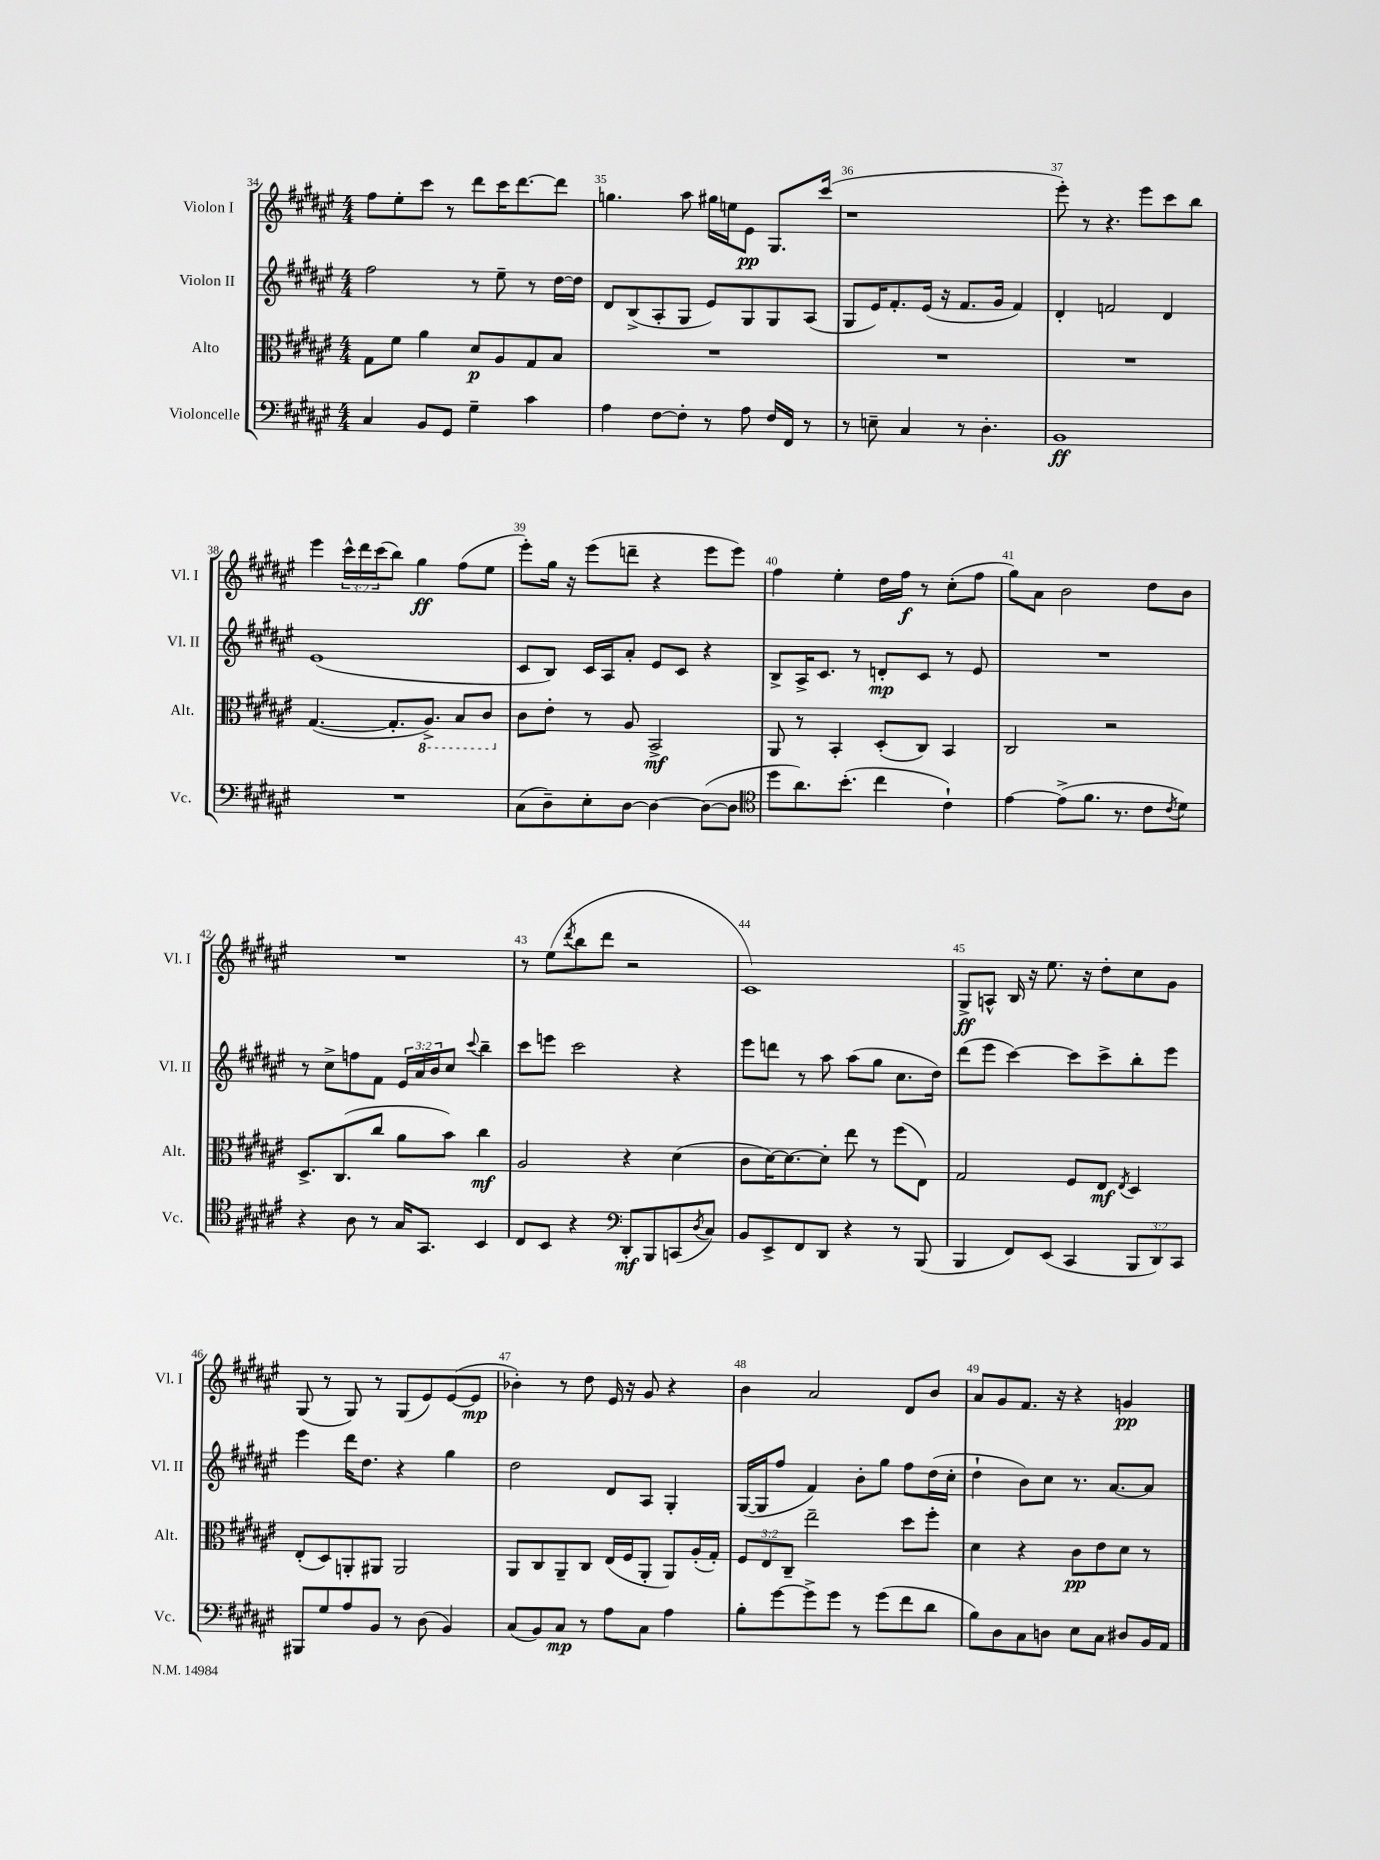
<<
\new StaffGroup <<
\new Staff = "s0" \with { instrumentName = "Violon I" shortInstrumentName = "Vl. I" } {
    \clef treble \key fis \major \numericTimeSignature \time 4/4 \override Staff.TupletNumber.text = #tuplet-number::calc-fraction-text
    fis''8 eis''8-. cis'''8 r8 dis'''8 cis'''16 dis'''8.~ dis'''8 |
    g''4. ais''8 gis''16 e''16 eis'8\pp gis8. cis'''16( |
    r1 |
    eis'''8-.) r8 r4. eis'''8 cis'''8 b''8 |
    eis'''4 \tuplet 3/2 { cis'''16-^ dis'''16 cis'''16( } b''8) gis''4\ff fis''8( eis''8 |
    eis'''8-.) gis''16 r16 eis'''8( d'''8-- r4 eis'''8 eis'''8) |
    fis''4 eis''4-. dis''16 fis''16\f r8 cis''8-.( fis''8 |
    gis''8) ais'8 b'2 dis''8 b'8 |
    R1 |
    r8 eis''8( \acciaccatura { dis'''8 } b''8 dis'''8 r2 |
    cis'1) |
    gis8->\ff a8-^ b16 r16 eis''8. r16 dis''8-. cis''8 gis'8 |
    gis8( r8 gis8) r8 gis8( eis'8) eis'8~( eis'8\mp |
    bes'4-.) r8 dis''8 eis'16 r16 gis'8 r4 |
    b'4 ais'2 dis'8 b'8 |
    ais'8 gis'8 fis'8. r16 r4 g'4\pp \bar "|." |
}
\new Staff = "s1" \with { instrumentName = "Violon II" shortInstrumentName = "Vl. II" } {
    \clef treble \key fis \major \numericTimeSignature \time 4/4 \override Staff.TupletNumber.text = #tuplet-number::calc-fraction-text
    fis''2 r8 eis''8-- r8 dis''16~ dis''16 |
    dis'8 b8->( ais8-. gis8 eis'8) gis8 gis8 ais8( |
    gis8 eis'16) fis'8.-. eis'16( r16 fis'8. gis'16 fis'4) |
    dis'4-. f'2 dis'4 |
    eis'1( |
    cis'8 b8) cis'16 ais16 ais'8-. eis'8 cis'8 r4 |
    b8-> ais16-> cis'8. r8 d'8-.\mp cis'8 r8 eis'8 |
    R1 |
    r8 cis''8-> f''8 fis'8 \tuplet 3/2 { eis'16 ais'16 b'16 } cis''8 \appoggiatura { cis'''8 } b''4-- |
    cis'''8 e'''8 cis'''2 r4 |
    eis'''8 d'''8 r8 ais''8 ais''8( gis''8 cis''8. dis''16) |
    dis'''8( eis'''8 cis'''4~) cis'''8 cis'''8-> b''8-. eis'''8 |
    eis'''4 dis'''16 dis''8. r4 gis''4 |
    dis''2 dis'8 ais8 gis4-. |
    gis16~( gis16 fis''8 fis'4) b'8-. gis''8 fis''8 dis''16( cis''16-. |
    dis''4-! b'8) cis''8 r8. ais'8.~ ais'8 \bar "|." |
}
\new Staff = "s2" \with { instrumentName = "Alto" shortInstrumentName = "Alt." } {
    \clef alto \key fis \major \numericTimeSignature \time 4/4 \override Staff.TupletNumber.text = #tuplet-number::calc-fraction-text
    gis8 fis'8 ais'4 dis'8\p ais8 gis8 b8 |
    R1 |
    R1 |
    R1 |
    gis4.~( gis8.-. \ottava #-1 ais,8.->) b,8 cis8 \ottava #0 |
    cis'8 eis'8-. r8 ais8 b,2->\mf |
    ais,8 r8 b,4-. dis8-.( cis8) b,4 |
    cis2 r2 |
    dis8.-> cis8.( cis''8 ais'8 b'8) cis''4\mf |
    ais2 r4 dis'4( |
    cis'8 dis'16~) dis'8.~ dis'8-. eis''8 r8 fis''8( eis8) |
    gis2 fis8 eis8\mf \acciaccatura { eis8 } dis4 |
    eis8-.( dis8) a,8-. ais,8 ais,2 |
    ais,8 cis8 ais,8-- cis8 eis16( fis16 ais,8-. ais,8) ais16-.( gis16-.) |
    \tuplet 3/2 { fis8 eis8 cis8-- } eis''2-- dis''8 fis''8-. |
    dis'4 r4 cis'8\pp eis'8 dis'8 r8 \bar "|." |
}
\new Staff = "s3" \with { instrumentName = "Violoncelle" shortInstrumentName = "Vc." } {
    \clef bass \key fis \major \numericTimeSignature \time 4/4 \override Staff.TupletNumber.text = #tuplet-number::calc-fraction-text
    cis4 b,8 gis,8 gis4-- cis'4 |
    ais4 fis8~ fis8-. r8 ais8 fis16 fis,16 r8 |
    r8 e8-- cis4 r8 dis4.-. |
    b,1\ff |
    R1 |
    cis8( dis8--) eis8-. dis8~ dis4~ dis8~( dis8 |
    \clef tenor dis''8 ais'8.) b'8.-.( cis''4 cis'4-!) |
    eis'4~ eis'8->( fis'8. r8. cis'8 \acciaccatura { cis'8 } dis'8) |
    r4 ais8 r8 gis16 gis,8. b,4 |
    cis8 b,8 r4 \clef bass dis,8-.\mf b,,8 c,8( \acciaccatura { dis8 } cis8) |
    b,8 eis,8-> fis,8 dis,8 r4 r8 b,,8( |
    b,,4 fis,8) eis,8( cis,4 \tuplet 3/2 { b,,8 dis,8) cis,8 } |
    bis,,8 gis8 ais8 b,8 r8 dis8( b,4) |
    cis8( b,8) cis8\mp r8 ais8 cis8 ais4 |
    b8-. gis'8~ gis'8-> gis'8 r8 gis'8( fis'8 dis'8 |
    b8) dis8 cis8 d8 eis8 cis8 dis8 b,16 ais,16 \bar "|." |
}
>>
>>
\layout { \context { \Score currentBarNumber = #34 \override BarNumber.break-visibility = ##(#f #t #t) barNumberVisibility = #all-bar-numbers-visible } }
